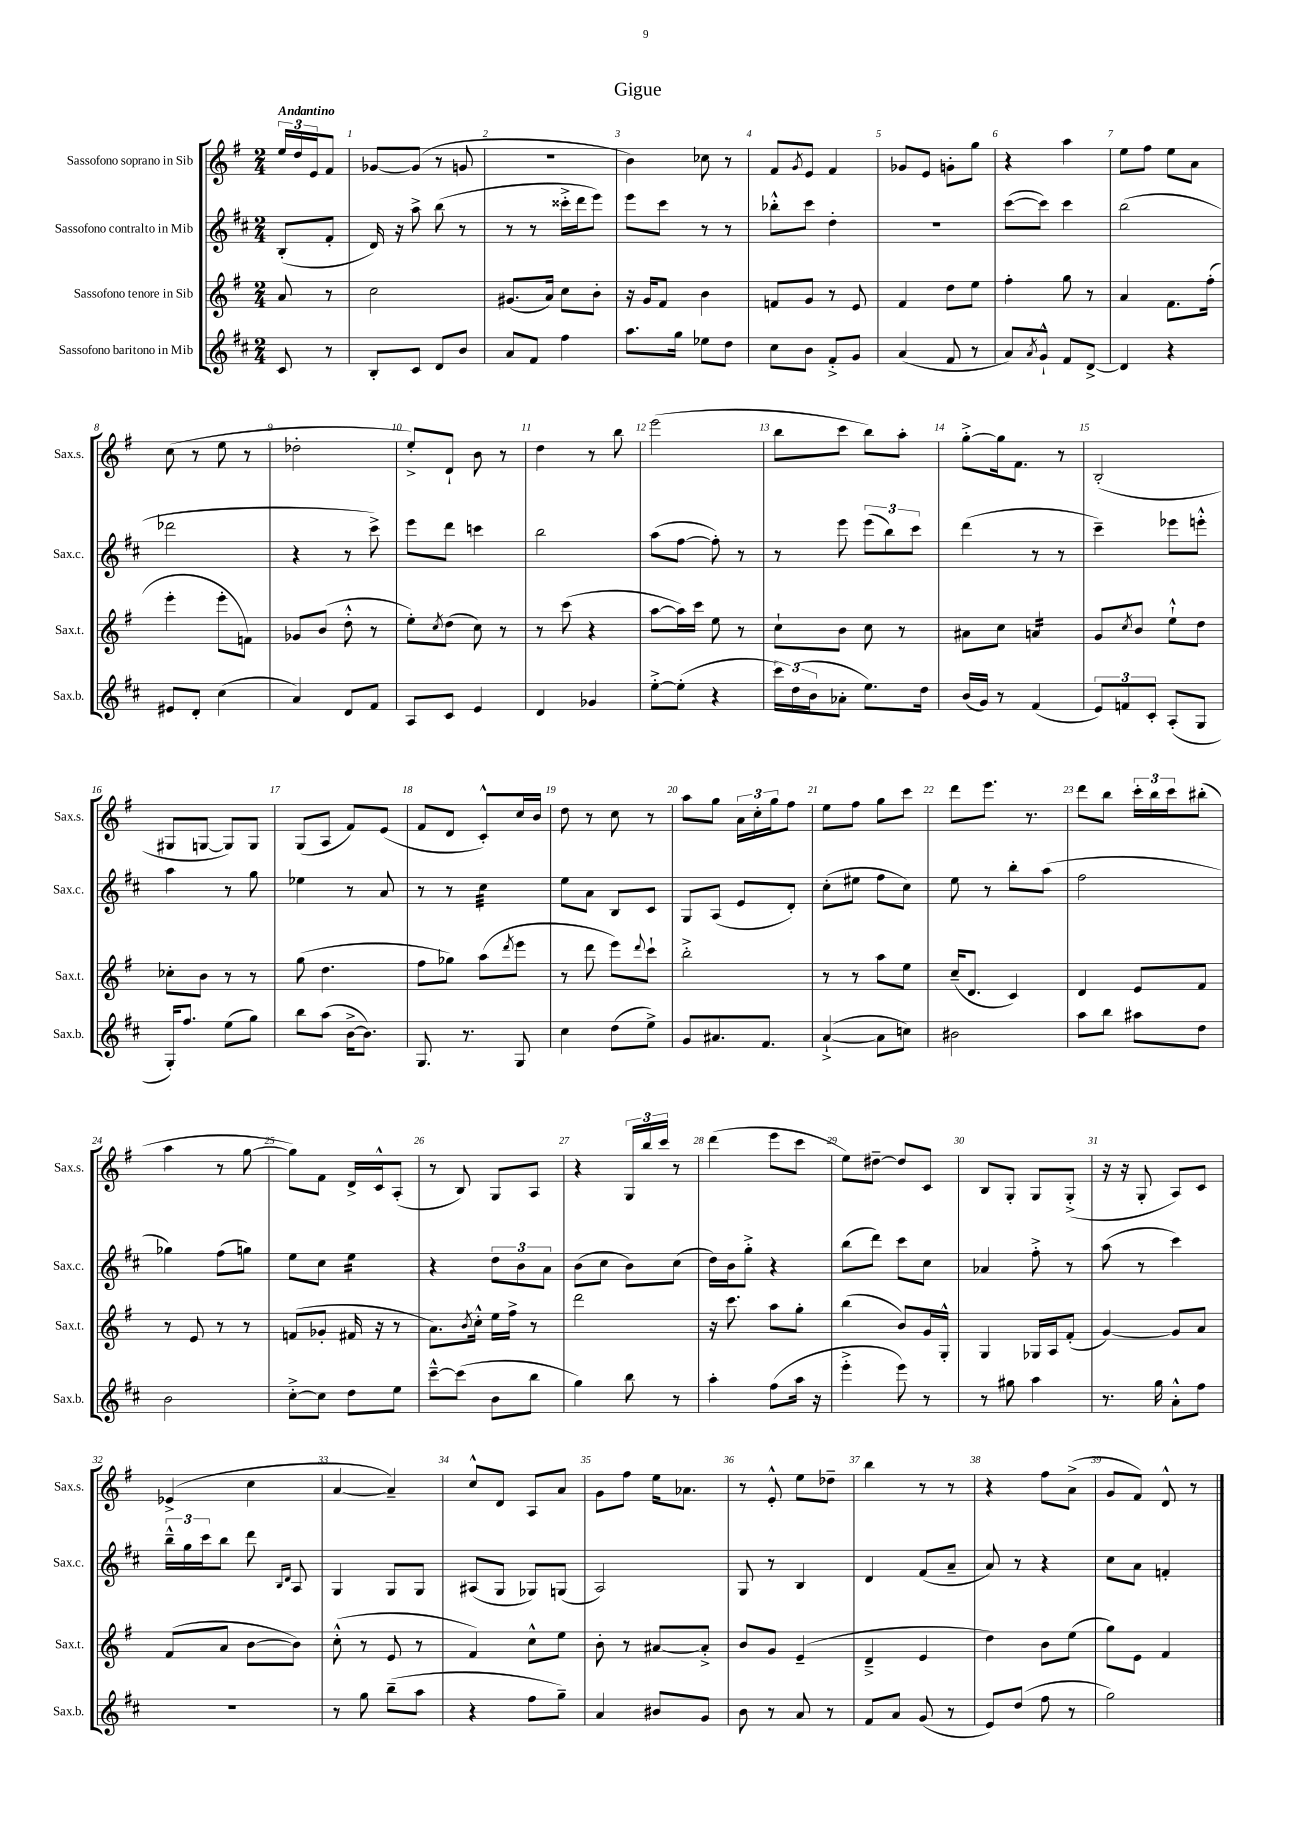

**kern	**kern	**kern	**kern
*part4	*part3	*part2	*part1
*staff4	*staff3	*staff2	*staff1
*I"Sassofono baritono in Mib	*I"Sassofono tenore in Sib	*I"Sassofono contralto in Mib	*I"Sassofono soprano in Sib
*I'Sax.b.	*I'Sax.t.	*I'Sax.c.	*I'Sax.s.
*clefG2	*clefG2	*clefG2	*clefG2
*k[f#c#]	*k[f#]	*k[f#c#]	*k[f#]
*M2/4	*M2/4	*M2/4	*M2/4
=	=	=	=
!	!	!	!LO:TX:a:B:t=Andantino
8c#/	8a/	(8B'/L	24ee/LL
.	.	.	24dd/
.	.	.	24e/J
8r	8r	8f#'/J	8f#/J
=1	=1	=1	=1
8B'/L	2cc\	16d/)	[8g-X/L
.	.	16r	.
8c#/J	.	8aa^\	(8g-/J]
8d/L	.	(8bb\	8r
8b/J	.	8r	8gn/
=2	=2	=2	=2
8a/L	(8.g#X/L	8r	2r
8f#/J	.	8r	.
.	16a/Jk)	.	.
4ff#\	8cc\L	16ccc##X'^\LL	.
.	.	16ddd\J	.
.	8b'\J	8eee\J)	.
=3	=3	=3	=3
8.aa\L	16r	8eee\L	4b\)
.	16g/KL	.	.
.	8f#/J	8ccc#\J	.
16gg\Jk	.	.	.
8ee-X\L	4b\	8r	8cc-X\
8dd\J	.	8r	8r
=4	=4	=4	=4
8cc#\L	8fn/L	8bb-X'^^\L	8f#/L
.	.	.	8qg/
8b\J	8g/J	8ccc#\J	8e/J
8f#'^/L	8r	4dd'\	4f#/
8g/J	8e/	.	.
=5	=5	=5	=5
(4a/	4f#/	2r	8g-X/L
.	.	.	8e/J
8f#/	8dd\L	.	8gn'\L
8r	8ee\J	.	8gg\J
=6	=6	=6	=6
8a/L)	4ff#'\	([8ccc#\L	4r
8qa/	.	.	.
8g`^^/J	.	8ccc#\J])	.
8f#/L	8gg\	4ccc#\	4aa\
[8d^/J	8r	.	.
=7	=7	=7	=7
4d/]	4a/	(2bb\	8ee\L
.	.	.	8ff#\J
4r	8.f#\L	.	8ee\L
.	.	.	8a\J
.	(16ff#'\Jk	.	.
!!LO:LB:g=z
=8	=8	=8	=8
8e#X/L	4eee'\	2ddd-X\	(8cc\
8d'/J	.	.	8r
(4cc#\	8eee'\L	.	8ee\
.	8fn\J)	.	8r
=9	=9	=9	=9
4a/)	8g-X/L	4r	2dd-X'\
.	(8b/J	.	.
8d/L	8dd'^^\	8r	.
8f#/J	8r	8ccc#^\)	.
=10	=10	=10	=10
8A/L	8ee'\L)	8eee\L	8ee'^/L)
.	8qcc/	.	.
8c#/J	(8dd\J	8ddd\J	8d`/J
4e/	8cc\)	4cccn\	8b\
.	8r	.	8r
=11	=11	=11	=11
4d/	8r	2bb\	4dd\
.	(8ccc\	.	.
4g-X/	4r	.	8r
.	.	.	8bb\
=12	=12	=12	=12
[8ee'^\L	[8aa\L	(8aa\L	(2eee\
(8ee'\J]	16aa\L])	[8ff#\J	.
.	16ccc\JJ	.	.
4r	8ee\	8ff#'\])	.
.	8r	8r	.
=13	=13	=13	=13
24ccc#\LL)	8cc`\L	8r	8bb\L
(24dd\	.	.	.
24b\J	.	.	.
8a-X'\J	8b\J	8eee\	8ccc\J
8.ee\L)	8cc\	(12eee\L	8bb\L)
.	.	12bb\)	.
.	8r	.	8aa'\J
.	.	12ccc#\J	.
16dd\Jk	.	.	.
=14	=14	=14	=14
(16b/LL	8a#X\L	(4ddd\	[8gg'^\L
16g/JJ)	.	.	.
8r	8cc\J	.	16gg\k]
.	.	.	8.f#\J
*	*tremolo	*	*
(4f#/	16an/LL	8r	.
.	16an/	.	.
.	16an/	8r	8r
.	16an/JJ	.	.
*	*Xtremolo	*	*
=15	=15	=15	=15
12e/L)	8g/L	4ccc#~\)	(2B'/
12fn/	.	.	.
.	8qcc/	.	.
.	8b/J	.	.
12c#'/J	.	.	.
(8A'/L	8ee`^^\L	8eee-X\L	.
8G/J	8dd\J	8eeen'^^\J	.
!!LO:LB:g=z
=16	=16	=16	=16
16G'/KL)	8cc-X'\L	4aa\	8G#X/L
8.ff#/J	.	.	.
.	8b\J	.	[8Gn/J
(8ee\L	8r	8r	8G/L])
8gg\J)	8r	8gg\	8G/J
=17	=17	=17	=17
8bb\L	(8gg\	4ee-X\	(8G/L
(8aa\J	4.dd\	.	8A/J
[16b^\KL	.	8r	8f#/L)
8.b\J])	.	.	.
.	.	8a/	(8e/J
=18	=18	=18	=18
8.G/	8ff#\L	8r	8f#/L
.	8gg-X\J)	8r	8d/J
8.r	.	.	.
*	*	*tremolo	*
.	(8aa\L	32cc#\LLL	8c'^^/L)
.	.	32cc#\	.
.	.	32cc#\	.
.	.	32cc#\	.
.	8qddd/	.	.
8G/	8eee\J	32cc#\	16cc/L
.	.	32cc#\	.
.	.	32cc#\	16b/JJ
.	.	32cc#\JJJ	.
*	*	*Xtremolo	*
=19	=19	=19	=19
4cc#\	8r	8ee\L	8dd\
.	8ddd\	8a\J	8r
(8dd\L	8eee\L)	8B/L	8cc\
.	8qqddd/	.	.
8ee^\J)	8ccc`\J	8c#/J	8r
=20	=20	=20	=20
8g/L	2bb'^\	8G/L	8aa\L
8.a#X/	.	(8A/J	8gg\J
.	.	8e/L	24a\LL
.	.	.	24cc'\
8.f#/J	.	.	.
.	.	.	24gg\J
.	.	8d'/J)	8ff#\J
=21	=21	=21	=21
([4a`^/	8r	(8cc#'\L	8ee\L
.	8r	8ee#X\J	8ff#\J
8a\L]	8aa\L	8ff#\L	8gg\L
8ccn\J)	8ee\J	8cc#\J)	8ccc\J
=22	=22	=22	=22
2b#X\	(16cc~/KL	8ee\	8ddd\L
.	8.d/J	.	.
.	.	8r	8.eee\J
.	4c/)	8bb'\L	.
.	.	.	8.r
.	.	(8aa\J	.
=23	=23	=23	=23
8aa\L	4d/	2ff#\	8ddd\L
8bb\J	.	.	8bb\J
8aa#X\L	8e/L	.	24ccc'\LL
.	.	.	24bb\
.	.	.	24ccc\J
8dd\J	8f#/J	.	(8bb#X'\J
!!LO:LB:g=z
=24	=24	=24	=24
2b\	8r	4gg-X\)	4aa\
.	8e/	.	.
.	8r	(8ff#\L	8r
.	8r	8ggn\J)	[8gg\
=25	=25	=25	=25
[8cc#'^\L	(8fn/L	8ee\L	8gg\L])
8cc#\J]	8g-X'/J	8cc#\J	8f#\J
*	*	*tremolo	*
8dd\L	16f#X/	16ee\LL	16d^/LL
.	16r	16ee\	16c^^/J
8ee\J	8r	16ee\	(8A'/J
.	.	16ee\JJ	.
*	*	*Xtremolo	*
=26	=26	=26	=26
[8ccc#~^^\L	8.a\L)	4r	8r
(8ccc#\J]	.	.	8B/)
.	8qb/	.	.
.	16cc'^^\Jk	.	.
8b\L	16ee\LL	12dd\L	8G/L
.	16ff#^\JJ	.	.
.	.	12b\	.
8bb\J	8r	.	8A/J
.	.	12a\J	.
=27	=27	=27	=27
4gg\)	2ddd\	(8b\L	4r
.	.	8cc#\J	.
8bb\	.	8b\L)	24G/LL
.	.	.	24bb/
.	.	.	24ccc/JJ
8r	.	(8cc#\J	8r
=28	=28	=28	=28
4aa'\	16r	16dd\LL)	(4ddd\
.	8.ccc\	16b\J	.
.	.	8gg'^\J	.
(8ff#\L	8aa\L	4r	8eee\L
16aa\Jk	8gg'\J	.	8ccc\J
16r	.	.	.
=29	=29	=29	=29
4eee'^\	(4bb\	(8bb\L	8ee\L)
.	.	8ddd\J)	[8dd#X~\J
8eee\)	8b/L)	8ccc#\L	8dd#/L]
8r	16g/L	8cc#\J	8c/J
.	16G'^^/JJ	.	.
=30	=30	=30	=30
8r	4G/	4a-X/	8B/L
8gg#X\	.	.	8G'/J
4aa\	16G-X/LL	8ff#'^\	8G/L
.	16A/J	.	.
.	(8f#'/J	8r	(8G'^/J
=31	=31	=31	=31
8.r	[4g/)	(8aa\	16r
.	.	.	16r
.	.	8r	8G'/
16gg\	.	.	.
8a'^^\L	8g/L]	4ccc#\)	8A/L)
8ff#\J	8a/J	.	8c/J
!!LO:LB:g=z
=32	=32	=32	=32
2r	(8f#/L	24bb~^^\LL	(4e-X^/
.	.	24gg\	.
.	.	24ccc#\J	.
.	8a/J	8bb\J	.
.	[8b\L	8ddd\	4cc\
.	.	16qqB/LL	.
.	.	16qqd/JJ	.
.	8b\J])	8A/	.
=33	=33	=33	=33
8r	(8cc'^^\	4G/	[4a/
8gg\	8r	.	.
(8bb~\L	8e/	8G/L	4a~/])
8aa\J	8r	8G/J	.
=34	=34	=34	=34
4r	4f#/)	(8A#X/L	8cc^^/L
.	.	8G/J	8d/J
8ff#\L	8cc^^\L	8G-X/L)	8A/L
8gg~\J)	8ee\J	(8Gn/J	8a/J
=35	=35	=35	=35
4a/	8b'\	2A/)	8g\L
.	8r	.	8ff#\J
8b#X/L	[8a#X/L	.	16ee\KL
.	.	.	8.a-X\J
8g/J	8a#'^/J]	.	.
=36	=36	=36	=36
8b\	8b/L	8G/	8r
8r	8g/J	8r	8e'^^/
8a/	(4e~/	4B/	8ee\L
8r	.	.	8dd-X~\J
=37	=37	=37	=37
8f#/L	4d~^/	4d/	4bb\
8a/J	.	.	.
(8g/	4e/	(8f#/L	8r
8r	.	8a~/J	8r
=38	=38	=38	=38
8e/L)	4dd\)	8a/)	4r
(8dd/J	.	8r	.
8ff#\	8b\L	4r	8ff#\L
8r	(8ee\J	.	(8a^\J
=39	=39	=39	=39
2gg\)	8gg\L)	8cc#\L	8g/L
.	8e\J	8a\J	8f#/J)
.	4f#/	4fn'/	8d^^/
.	.	.	8r
==	==	==	==
*-	*-	*-	*-
